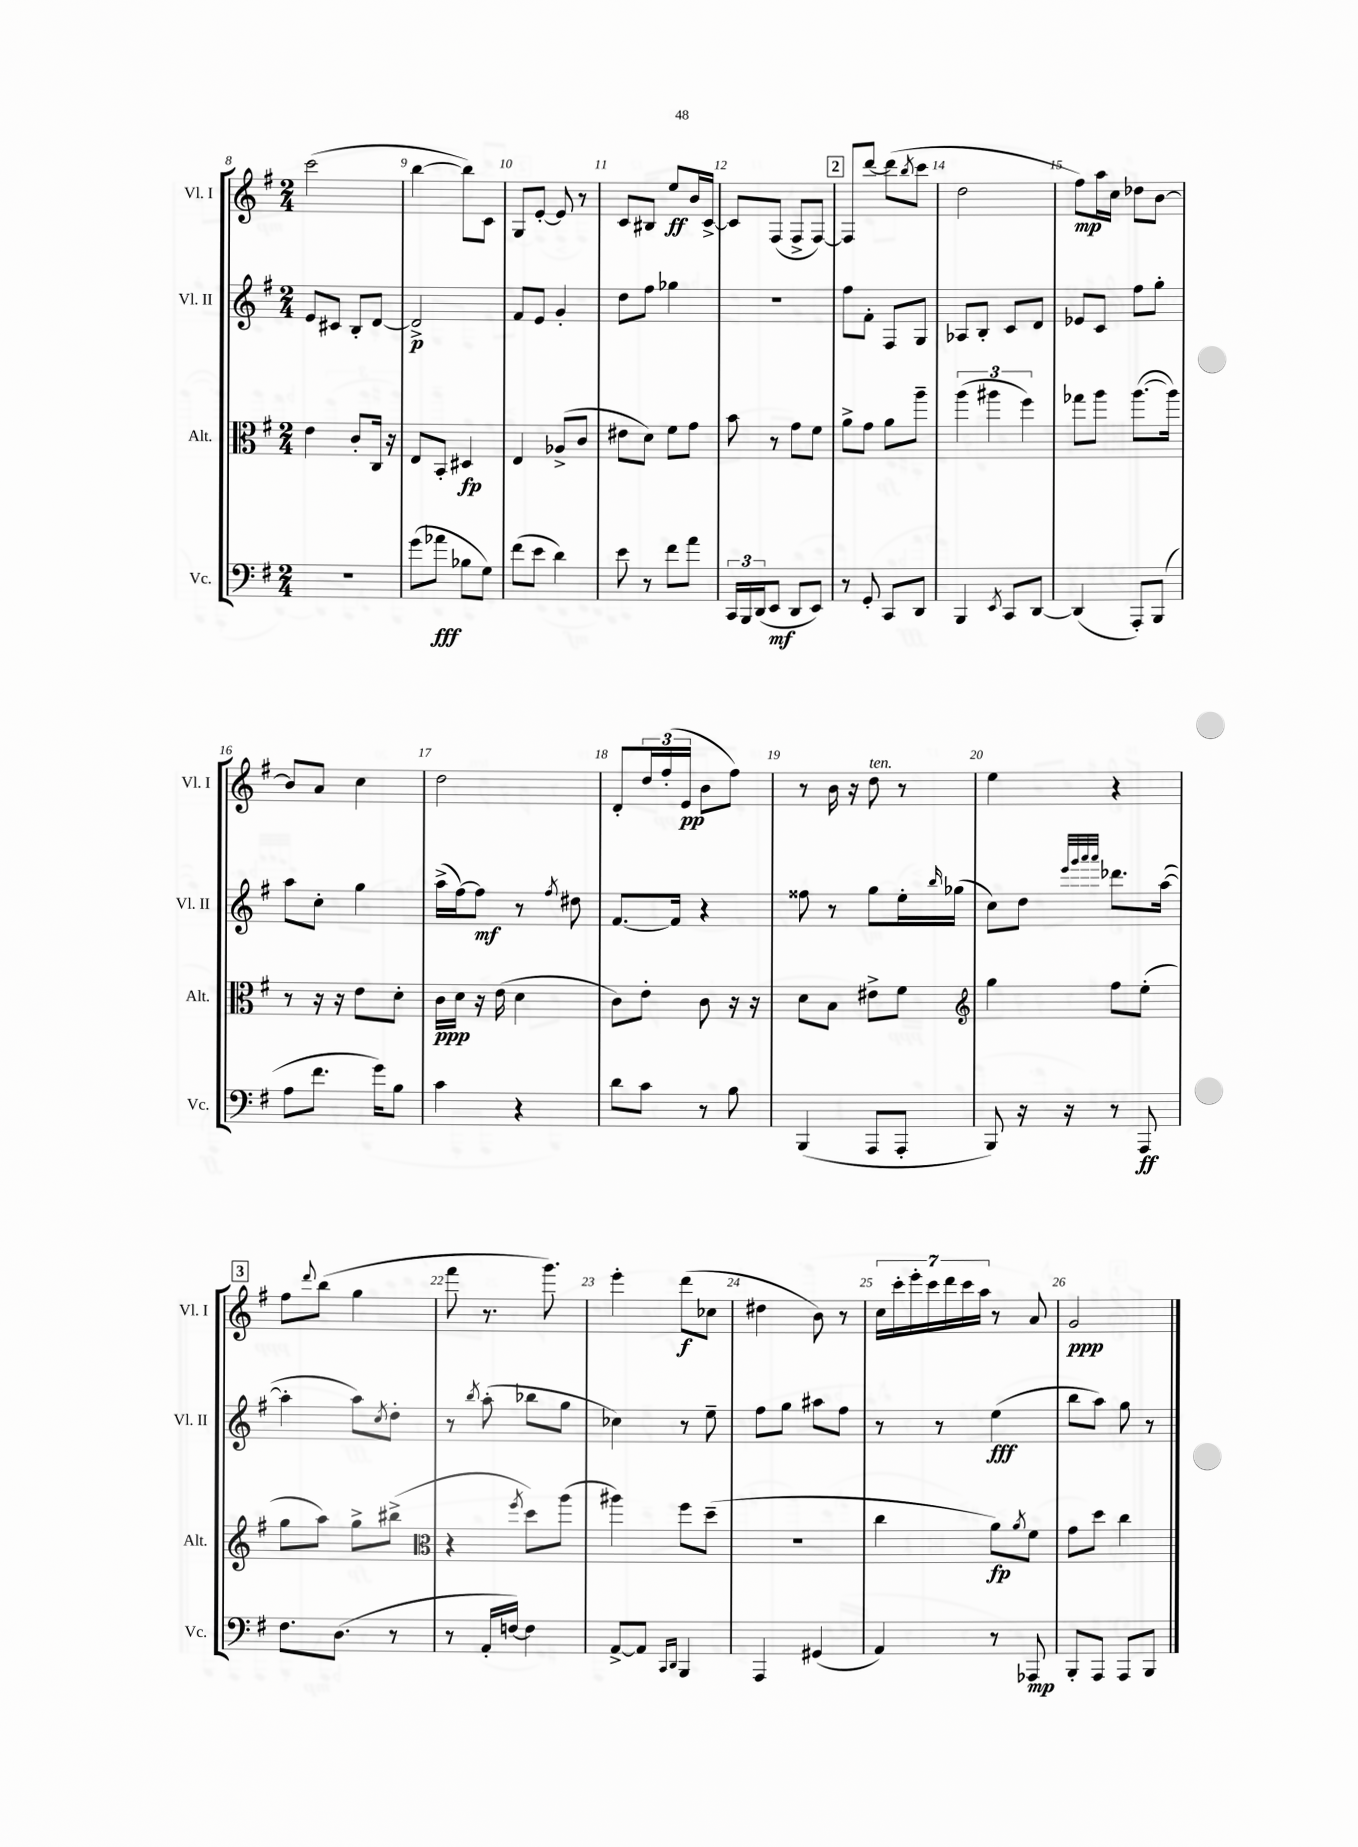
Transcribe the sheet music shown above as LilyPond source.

<<
\new StaffGroup <<
\new Staff = "s0" \with { instrumentName = "Vl. I" shortInstrumentName = "Vl. I" } {
    \clef treble \key g \major \numericTimeSignature \time 2/4
    c'''2( |
    b''4~ b''8) c'8 |
    g8 e'8~-. e'8 r8 |
    c'8 bis8 e''8\ff b'16 c'16~-> |
    c'8 fis8( fis8-> fis8~) |
    \mark \markup { \box "2" } fis8 d'''8~ d'''8( \acciaccatura { b''8 } c'''8 |
    d''2 |
    fis''8\mp) a''16 c''16 des''8 b'8~ |
    b'8 a'8 c''4 |
    d''2 |
    d'8-. \tuplet 3/2 { d''16 fis''16-.( e'16\pp } b'8 fis''8) |
    r8 b'16 r16 d''8^\markup { \italic "ten." } r8 |
    e''4 r4 |
    \mark \markup { \box "3" } fis''8 \appoggiatura { d'''8 } b''8( g''4 |
    fis'''8 r8. g'''8.) |
    e'''4-. d'''8\f( ces''8 |
    dis''4 b'8) r8 |
    \tuplet 7/4 { c''16 c'''16-. e'''16-. c'''16 d'''16 c'''16 a''16 } r8 a'8 |
    g'2\ppp \bar "|." |
}
\new Staff = "s1" \with { instrumentName = "Vl. II" shortInstrumentName = "Vl. II" } {
    \clef treble \key g \major \numericTimeSignature \time 2/4
    e'8 cis'8 b8-. d'8~ |
    d'2->\p |
    fis'8 e'8 g'4-. |
    d''8 fis''8 ges''4 |
    R2 |
    \mark \markup { \box "2" } fis''8 fis'8-. fis8 g8 |
    aes8 b8-. c'8 d'8 |
    ees'8 c'8 fis''8 g''8-. |
    a''8 c''8-. g''4 |
    a''16->( fis''16~) fis''8\mf r8 \acciaccatura { fis''8 } dis''8 |
    fis'8.~ fis'16 r4 |
    fisis''8 r8 g''8 e''16-. \grace { b''16 } ges''16( |
    c''8) d''8 \grace { e'''32 g'''32 a'''32 a'''32 } des'''8. a''16~( |
    \mark \markup { \box "3" } a''4-. a''8) \acciaccatura { c''8 } d''8-. |
    r8 \acciaccatura { b''8 } a''8-.( bes''8 g''8 |
    ces''4) r8 e''8-- |
    fis''8 g''8 ais''8 fis''8 |
    r8 r8 e''4\fff( |
    b''8 a''8) g''8 r8 \bar "|." |
}
\new Staff = "s2" \with { instrumentName = "Alt." shortInstrumentName = "Alt." } {
    \clef alto \key g \major \numericTimeSignature \time 2/4
    e'4 c'8-. c16 r16 |
    e8 b,8-. dis4\fp |
    e4 aes8->( c'8 |
    eis'8 d'8) fis'8 g'8 |
    b'8 r8 g'8 fis'8 |
    \mark \markup { \box "2" } a'8-> g'8 a'8 a''8-- |
    \tuplet 3/2 { a''4( ais''4 fis''4) } |
    ges''8 a''8 a''8.~( a''16) |
    r8 r16 r16 e'8 d'8-. |
    c'16\ppp d'16 r16 e'16( d'4 |
    c'8) e'8-. c'8 r16 r16 |
    d'8 b8 eis'8-> fis'8 |
    \clef treble g''4 fis''8 e''8-.( |
    \mark \markup { \box "3" } g''8 a''8) g''8-> bis''8->( |
    \clef alto r4 \acciaccatura { fis''8 } d''8) a''8( |
    ais''4) fis''8 d''8--( |
    r2 |
    c''4 a'8\fp) \acciaccatura { a'8 } fis'8 |
    g'8 d''8 c''4 \bar "|." |
}
\new Staff = "s3" \with { instrumentName = "Vc." shortInstrumentName = "Vc." } {
    \clef bass \key g \major \numericTimeSignature \time 2/4
    r2 |
    g'8( aes'8\fff bes8 g8) |
    fis'8( e'8 d'4) |
    e'8 r8 fis'8 a'8 |
    \tuplet 3/2 { c,16 b,,16 d,16( } e,8\mf d,8 e,8) |
    \mark \markup { \box "2" } r8 g,8-. c,8 d,8 |
    b,,4 \acciaccatura { e,8 } c,8 d,8~ |
    d,4( a,,8-.) b,,8( |
    a8 fis'8. g'16) b8 |
    c'4 r4 |
    d'8 c'8 r8 b8 |
    b,,4( a,,8 a,,8-. |
    b,,8) r16 r16 r8 a,,8\ff |
    \mark \markup { \box "3" } fis8. d8.( r8 |
    r8 a,16-. f16~) f4 |
    a,8~-> a,8 \grace { c,16 d,16 } b,,4 |
    a,,4 gis,4( |
    a,4) r8 aes,,8\mp |
    b,,8-. a,,8 a,,8 b,,8 \bar "|." |
}
>>
>>
\layout { \context { \Score currentBarNumber = #8 \override BarNumber.break-visibility = ##(#f #t #t) barNumberVisibility = #all-bar-numbers-visible } }
